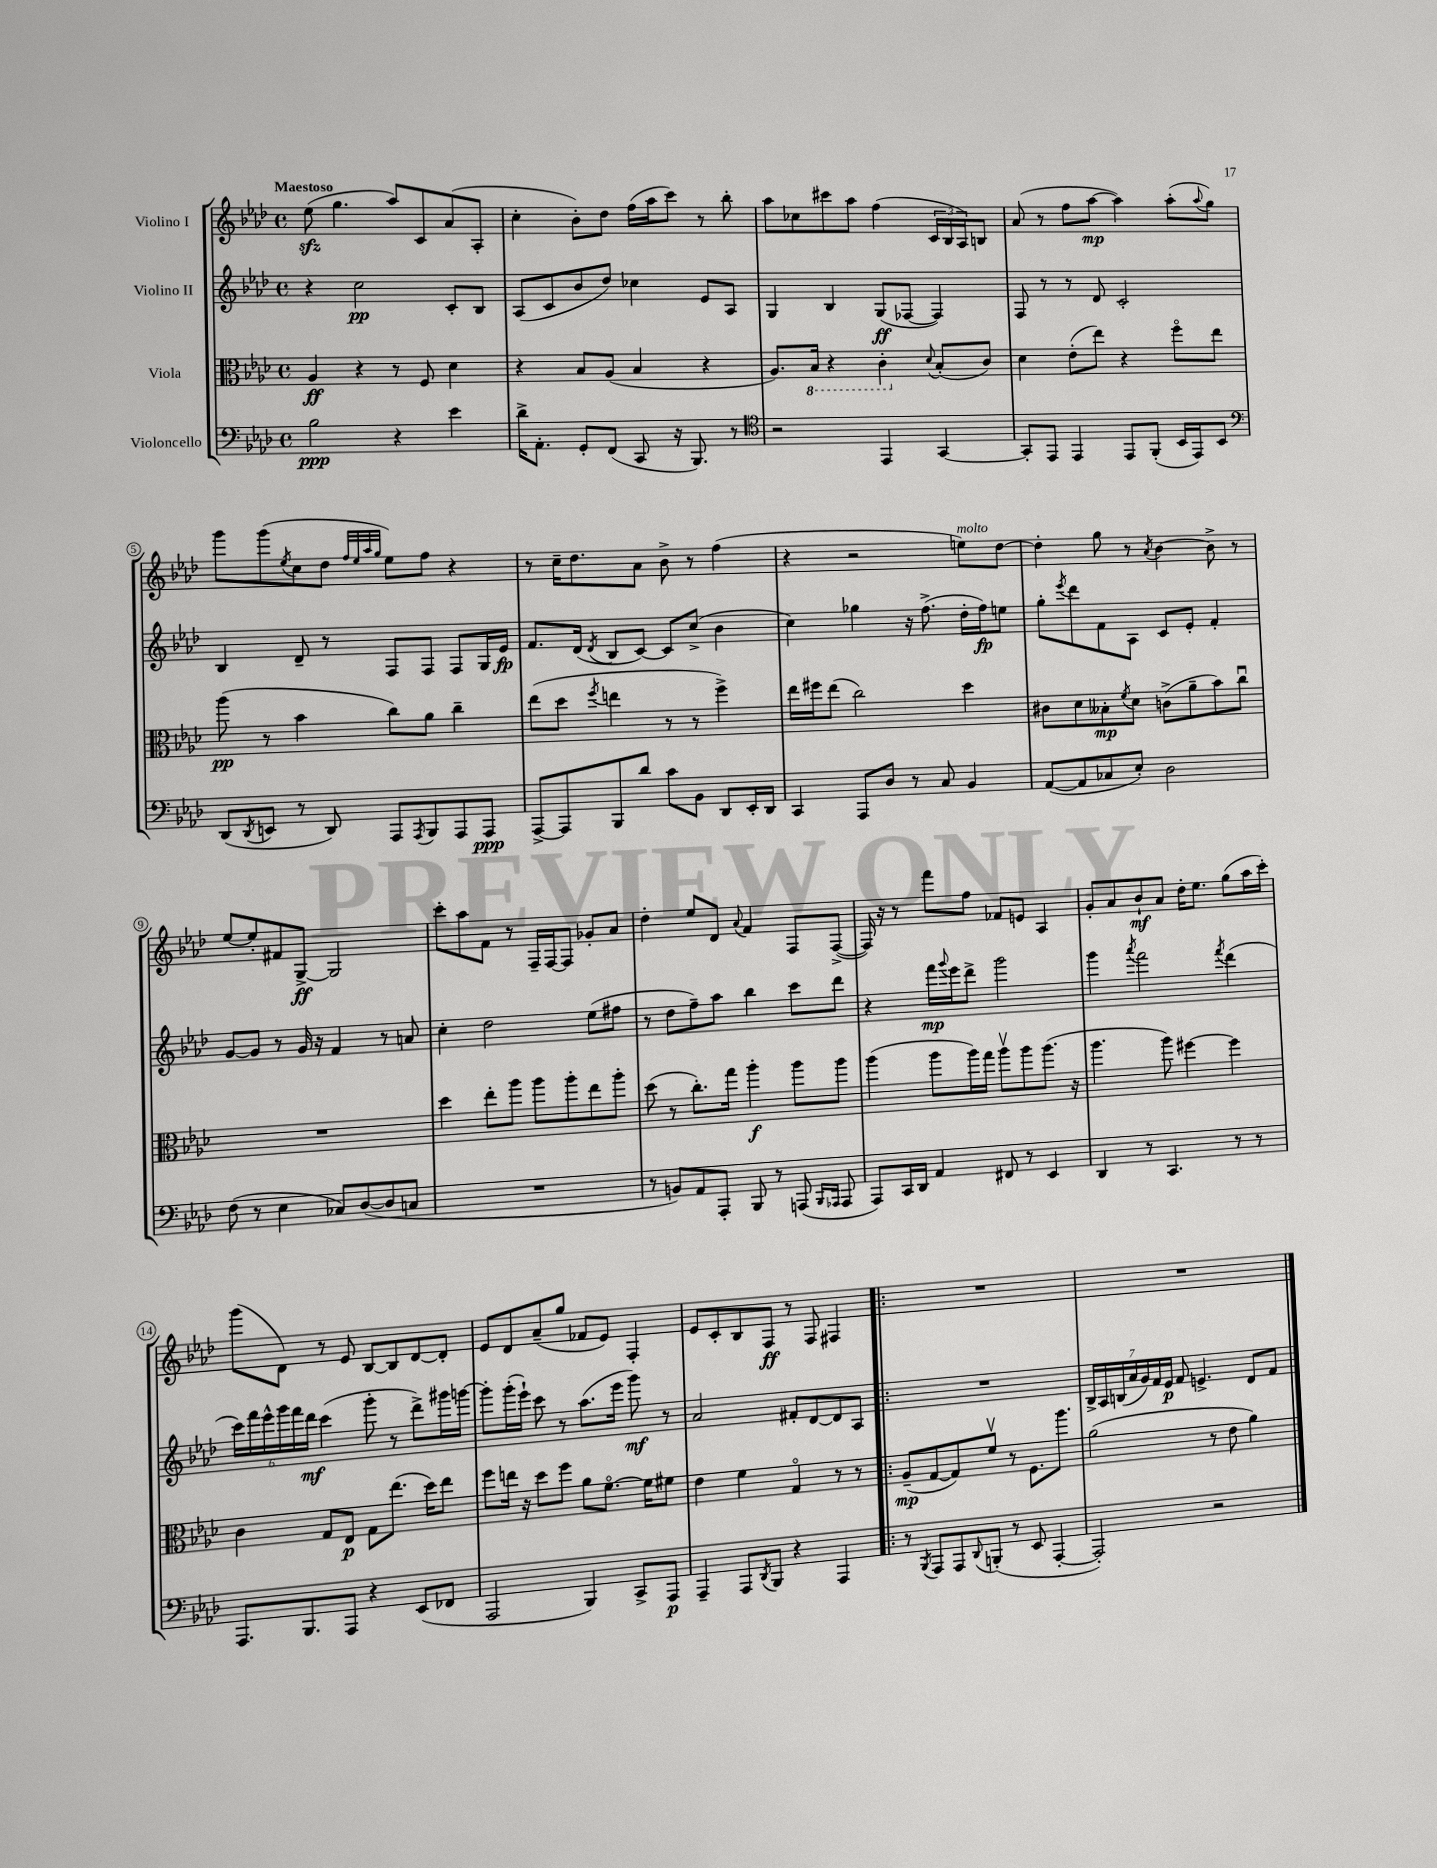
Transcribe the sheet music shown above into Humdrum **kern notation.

**kern	**kern	**kern	**kern
*staff4	*staff3	*staff2	*staff1
*clefF4	*clefC3	*clefG2	*clefG2
*k[b-e-a-d-]	*k[b-e-a-d-]	*k[b-e-a-d-]	*k[b-e-a-d-]
*M4/4	*M4/4	*M4/4	*M4/4
*met(c)	*met(c)	*met(c)	*met(c)
2B-	4A-	4r	(8ee-
.	.	.	4.gg
.	4r	2cc	.
4r	8r	.	8aa-)
.	8F	.	8c
4e-	4d-	8c'	(8a-
.	.	8B-	8A-'
=	=	=	=
16d-^	4r	(8A-	4cc'
8.AA-'	.	.	.
.	.	8c	.
8GG'	8B-	8b-	8b-')
(8FF	(8A-	8dd-)	8dd-
8CC	4B-	4cc-	(16ff
.	.	.	16aa-
16r	.	.	8ccc)
8.BBB-)	.	.	.
.	4r	8e-	8r
8r	.	8A-	8bb-'
=	=	=	=
*clefC4	*	*	*
2r	8.A-)	4G	8aa-
.	.	.	8cc-
.	16BB-	.	.
.	4r	4B-	8ccc#
.	.	.	8aa-
4EE-	4C'	(8G	(4ff
.	.	[8F-	.
.	8qqd-	.	.
[4GG	(8B-'	4F-])	24c
.	.	.	24B-
.	.	.	24A-)
.	8c)	.	8B
=	=	=	=
8GG']	4d-	8F	(8a-
8EE-	.	8r	8r
4EE-	(8e-'	8r	8ff
.	8ee-)	8d-	[8aa-
8EE-	4r	2c'	4aa-])
(8FF'	.	.	.
16BB-	8ffo	.	(8aa-'
16EE-)	.	.	.
.	.	.	8qqaa-
8BB-	8ee-	.	8gg)
=	=	=	=
*clefF4	*	*	*
(8DD-	(8aa-	4B-	8ggg
8qDD-	.	.	.
8EE	8r	.	(8ggg
.	.	.	8qee-
8r	4b-	8d-~	8cc
8DD-)	.	8r	8dd-
.	.	.	32qqff
.	.	.	32qqee-
.	.	.	32qqaa-
.	.	.	32qqgg
8AAA-	8cc)	8F	8ee-)
8qAAA-	.	.	.
8BBB-	8a-	8F	8ff
8AAA-	4cc~	8F	4r
8AAA-	.	16G	.
.	.	16e-	.
=	=	=	=
[8AAA-^	(8ee-	8.f	8r
8AAA-]	8dd-	.	16cc~
.	.	(16d-	8.dd-
.	8qff	8qd-	.
8BBB-	4ee	8B-	.
8d-	.	[8c)	8a-
8c	8r	8c]	8b-^
8BB-	8r	(8cc^	8r
8DD-	4ff^)	4b-	(4ff
16EE-'	.	.	.
16DD-	.	.	.
=	=	=	=
4CC	16ee-	4cc)	4r
.	16ff#	.	.
.	(8ee-	.	.
8AAA-	2cc)	4gg-	2r
8D-	.	.	.
8r	.	16r	.
.	.	(8.ff^	.
8C	.	.	.
4BB-	4dd-	16dd-'	8ee)
.	.	16ff)	.
.	.	8ee	[8dd-
=	=	=	=
([8AA-	8c#	8gg'	4dd-']
.	.	8qeee-	.
8AA-]	8d-	8ddd-	.
8C-	8B--'	8f	8gg
.	8qf	.	.
8E-')	8d-	8A-	8r
.	.	.	8qa-
2D-	(8c^	8c	[4b-
.	8a-~	8e-'	.
.	8b-)	4f'	8b-^]
.	8ccu	.	8r
=	=	=	=
(8F	1r	[8g	[8ee-
8r	.	8g]	8ee-']
4E-	.	8r	8f#
.	.	16g	[8G^
.	.	16r	.
8C-)	.	4f	2G]
([8D-	.	.	.
8D-]	.	8r	.
8C	.	8a	.
=	=	=	=
1r	4dd-	4cc'	8ccc'
.	.	.	8aa-
.	8ee-'	2dd-	8f
.	8aa-	.	8r
.	8aa-	.	16F~
.	.	.	[16F
.	8aa-'	.	8F]
.	8ee-	(8ee-	8g-'
.	8aa-'	8ff#	8a-
=	=	=	=
8r	(8dd-	8r	4dd-'
8BB)	8r	8dd-	.
8AA-	8.cc')	8ff~)	8ee-
8AAA-'	.	8aa-	8d-
.	16gg	.	.
.	.	.	8qqa-
8BBB-	4aa-'	4bb-	4f
8r	.	.	.
(8AAA	8aa-	8ccc	8F
16qqBBB-	.	.	.
16qqAAA-	.	.	.
8AAA-	8aa-	8ddd-	([8F^
=	=	=	=
8AAA-)	(4aa-	4r	16F])
.	.	.	16r
16CC	.	.	8r
16DD-	.	.	.
4AA-	8aa-	16fff	8fff
.	.	8qqggg	.
.	.	16eee-	.
.	16aa-)	8ddd-^	8ff
.	16gg	.	.
8FF#	8aa-v	2ggg	8f-
8r	8aa-	.	8e
4EE-	(8.aa-	.	4A-
.	16r	.	.
=	=	=	=
4DD-	4.aa-	4ggg	8g'
.	.	.	8a-
.	.	8qaaa-	.
8r	.	2fff	8b-`
4.CC	8aa-)	.	8a-
.	[4ff#	.	16dd-'
.	.	.	8.ee-
.	.	8qfff	.
8r	4ff#]	(4ddd-	(8gg
8r	.	.	16aa-
.	.	.	16ccc')
=	=	=	=
8.AAA-	4c	24ccc)	(8ggg
.	.	24fff	.
.	.	24eee-^^	.
.	.	24ggg	8d-)
.	.	24fff	.
8.BBB-	.	.	.
.	.	24ddd-	.
.	8G	(4ccc	8r
8AAA-	8E-	.	8e-
4r	8G	8ggg'	[8B-
.	(8.ee-	8r	8B-]
(8EE-	.	8ddd-^)	[8d-
.	16dd-)	.	.
8FF-	8ee-	16ggg#	8d-']
.	.	[16ggg	.
=	=	=	=
2AAA-	8ff	8ggg']	8e-
.	16ee	(16ggg'	8d-
.	16r	16eee-`)	.
.	8dd-	8ccc	(8a-~
.	8ff	8r	8gg
4BBB-)	8a-	(8.aa-	8f-
.	[8.fo	.	8e-)
.	.	16eee-	.
8CC^	.	8ggg)	4F'
.	16f]	.	.
8AAA-	8f#	8r	.
=	=	=	=
4AAA-~	4e-	2a-	8e-
.	.	.	8c'
8AAA-	4f	.	8B-
8qDD-	.	.	.
8BBB-	.	.	8F
4r	4Go	8f#'	8r
.	.	[8d-	8F
4AAA-	8r	8d-]	4F#
.	8r	8A-	.
=!|:	=!|:	=!|:	=!|:
8r	(8A-~	1r	1r
8qBBB-	.	.	.
8AAA-	[8G	.	.
8AAA-	8G])	.	.
8qqDD-	.	.	.
(8BBB'	8fv	.	.
8r	8r	.	.
8EE-	8.F	.	.
[4AAA-'	.	.	.
.	8.aa-	.	.
=	=	=	=
2AAA-'])	(2a-	28B-^	1r
.	.	28A-	.
.	.	(28B	.
.	.	28a-	.
.	.	28g)	.
.	.	28f	.
.	.	28e-	.
.	.	8f	.
.	.	4.e^	.
2r	8r	.	.
.	8e-	.	.
.	4a-)	8d-	.
.	.	8f	.
==	==	==	==
*-	*-	*-	*-
